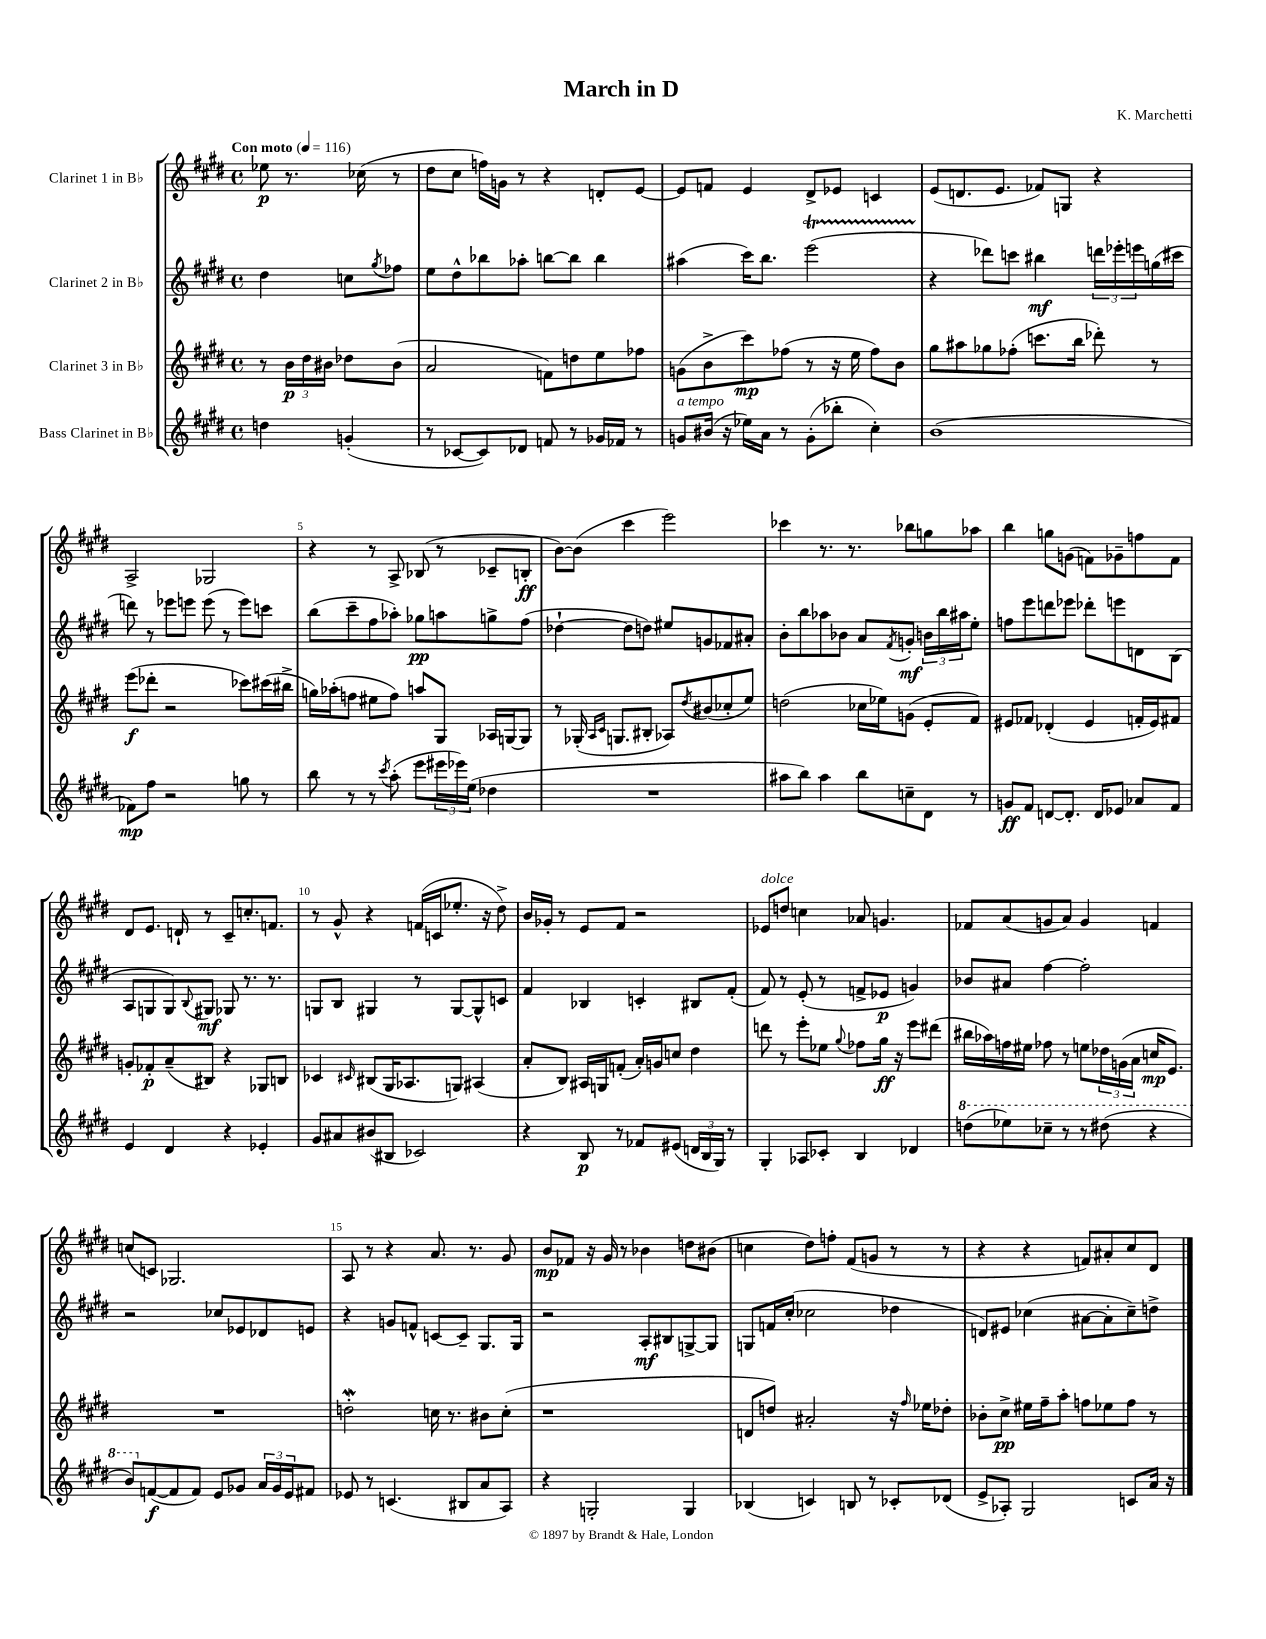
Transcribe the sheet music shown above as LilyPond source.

\header { title = "March in D" composer = "K. Marchetti" }
<<
\new StaffGroup <<
\new Staff = "s0" \with { instrumentName = "Clarinet 1 in Bb" } {
    \clef treble \key e \major \defaultTimeSignature \time 4/4 \partial 2 \tempo "Con moto" 4 = 116
    ees''8\p r8. ces''16( r8 |
    dis''8 cis''8 f''16) g'16 r8 r4 d'8-. e'8~ |
    e'8 f'8 e'4 dis'8-> ees'8 c'4 |
    e'8( d'8. e'8. fes'8) g8 r4 |
    a2-> ges2 |
    r4 r8 a8-> bes8( r8 ces'8-- b8-.\ff |
    b'8~) b'8( cis'''4 e'''2) |
    ces'''4 r8. r8. bes''8 g''8 aes''8 |
    b''4 g''8 g'8( f'8) ges'8-- f''8 f'8 |
    dis'8 e'8. d'16-! r8 cis'8-- c''8.-. f'8. |
    r8 gis'8-^ r4 f'16( c'16 ees''8.-. r16 dis''8->) |
    b'16 ges'16-. r8 e'8 fis'8 r2 |
    ees'8^\markup { \italic "dolce" } d''8 c''4 aes'8 g'4. |
    fes'8 a'8( g'8 a'8) g'4 f'4 |
    c''8( c'8) ges2. |
    a8 r8 r4 a'8. r8. gis'8 |
    b'8\mp fes'8 r16 gis'16 r8 bes'4 d''8 bis'8( |
    c''4 dis''8) f''8-. fis'8( g'8 r8 r8 |
    r4 r4 f'8) ais'8-. cis''8 dis'8 \bar "|." |
}
\new Staff = "s1" \with { instrumentName = "Clarinet 2 in Bb" } {
    \clef treble \key e \major \defaultTimeSignature \time 4/4 \partial 2
    dis''4 c''8 \acciaccatura { gis''8 } fes''8 |
    e''8 dis''8-^ bes''8 aes''8-. b''8~ b''8 b''4 |
    ais''4( cis'''16) b''8. e'''2\startTrillSpan( |
    r4\stopTrillSpan des'''8) c'''8 bis''4\mf \tuplet 3/2 { d'''16 ees'''16-. e'''16 } g''16( cis'''16 |
    d'''8) r8 ees'''8 e'''8 e'''8( r8 e'''8) c'''8 |
    b''8( cis'''8-- fis''8 aes''8-.) ges''8\pp a''8 g''8-> fis''8( |
    des''4~-! des''8 d''8) eis''8 g'8 fes'8 ais'8-. |
    b'8-. b''8 aes''8 bes'8 a'8 \acciaccatura { fis'8 } g'8-.\mf \tuplet 3/2 { b'16 b''16 ais''16 } e''8-. |
    f''8 e'''8 d'''8 ees'''8 des'''8-. e'''8 d'8 b8( |
    a8 g8 g8) \appoggiatura { b8 } gis8\mf ges8 r8. r8. |
    g8 b8 gis4 r8 gis8~ gis8-^ c'8 |
    fis'4 bes4 c'4-. bis8 fis'8-.( |
    fis'8) r8 e'8-.( r8 f'8-> ees'8\p g'4) |
    bes'8 ais'8 fis''4~ fis''2-. |
    r2 ces''8 ees'8 des'8 e'8 |
    r4 g'8 f'8-^ c'8~ c'8-- gis8. gis16 |
    r2 a8-.\mf bis8 g8~-> g8 |
    g8 f'16 cis''16-.( ces''2 des''4 |
    d'8) eis'8 ces''4( ais'8~ ais'8-. ces''8--) d''8-> \bar "|." |
}
\new Staff = "s2" \with { instrumentName = "Clarinet 3 in Bb" } {
    \clef treble \key e \major \defaultTimeSignature \time 4/4 \partial 2
    r8 \tuplet 3/2 { b'16\p dis''16 bis'16 } des''8 bis'8( |
    a'2 f'8) d''8 e''8 fes''8 |
    g'8( b'8-> cis'''8\mp) fes''8( r8 r16 e''16 fes''8) b'8 |
    gis''8 ais''8 ges''8 fes''8-.( c'''8. b''16 des'''8-.) r8 |
    e'''8\f( des'''8-. r2 ces'''8) cis'''16( bis''16-> |
    g''16) aes''16-.( f''8 eis''8 f''8) a''8 gis8 aes16 g16~ g8 |
    r8 ges16-.( \grace { a16 cis'16 } g8. bis8-. aes8) \acciaccatura { dis''8 } bis'8( ces''8-. e''8) |
    d''2( ces''16 ees''16) g'8( e'8-. fis'8) |
    eis'8 fes'8 des'4-.( eis'4 f'16-. eis'16) fis'8 |
    g'8-. fes'8-.\p a'8--( bis8) r4 ges8 b8 |
    ces'4 \grace { cis'16 } bis8( gis16 aes8. g8) ais4( |
    a'8-. b8) ais16 g16 f'8-.( a'16-.) g'16 c''8 dis''4 |
    d'''8 r8 e'''8-. ees''8 \appoggiatura { gis''8 } fes''8 gis''16\ff r16 e'''8 dis'''8( |
    bis''16 aes''16) f''16 eis''16 fes''8 r8 e''8 \tuplet 3/2 { des''16 g'16( a'16 } c''16\mp e'8.) |
    R1 |
    d''2-.\mordent c''16 r8. bis'8 c''8-.( |
    r1 |
    d'8 d''8) ais'2-. r16 \grace { fis''16 } ees''16 des''8-. |
    bes'8-. cis''8->\pp eis''16 fis''16-- a''8-. f''8 ees''8 f''8 r8 \bar "|." |
}
\new Staff = "s3" \with { instrumentName = "Bass Clarinet in Bb" } {
    \clef treble \key e \major \defaultTimeSignature \time 4/4 \partial 2
    d''4 g'4-.( |
    r8 ces'8~ ces'8) des'8 f'8 r8 ges'16 fes'16 r8 |
    g'8^\markup { \italic "a tempo" } bis'16( r16 ees''16) a'16 r8 g'8-.( bes''8-. cis''4-.) |
    b'1( |
    fes'8\mp) fis''8 r2 g''8 r8 |
    b''8 r8 r8 \acciaccatura { cis'''8 } a''8-.( e'''8 \tuplet 3/2 { eis'''16 ees'''16) e''16( } des''4 |
    R1 |
    ais''8 b''8) ais''4 b''8 c''8-- dis'8 r8 |
    g'8\ff fis'8 d'8~ d'8.-. d'16 ees'8 aes'8 fis'8 |
    e'4 dis'4 r4 ees'4-. |
    gis'8 ais'8 bis'8( bis8 ces'2) |
    r4 b8\p r8 fes'8 eis'8( \tuplet 3/2 { d'16 b16 gis16) } r8 |
    gis4-. aes8 ces'8-. b4 des'4 |
    \ottava #1 d'''8( ees'''8) ces'''8-- r8 r8 dis'''8( r4 |
    b''8) \ottava #0 f'8~\f( f'8 f'8) e'8 ges'8 \tuplet 3/2 { a'16 ges'16 e'16 } fis'8 |
    ees'8 r8 c'4.( bis8 a'8 a8) |
    r4 g2-. g4 |
    bes4( c'4) b8 r8 ces'8-. des'8( |
    e'8-> aes8-.) gis2 c'8 a'16 r16 \bar "|." |
}
>>
>>
\layout { \context { \Score \override BarNumber.break-visibility = ##(#f #t #t) barNumberVisibility = #(every-nth-bar-number-visible 5) } }
